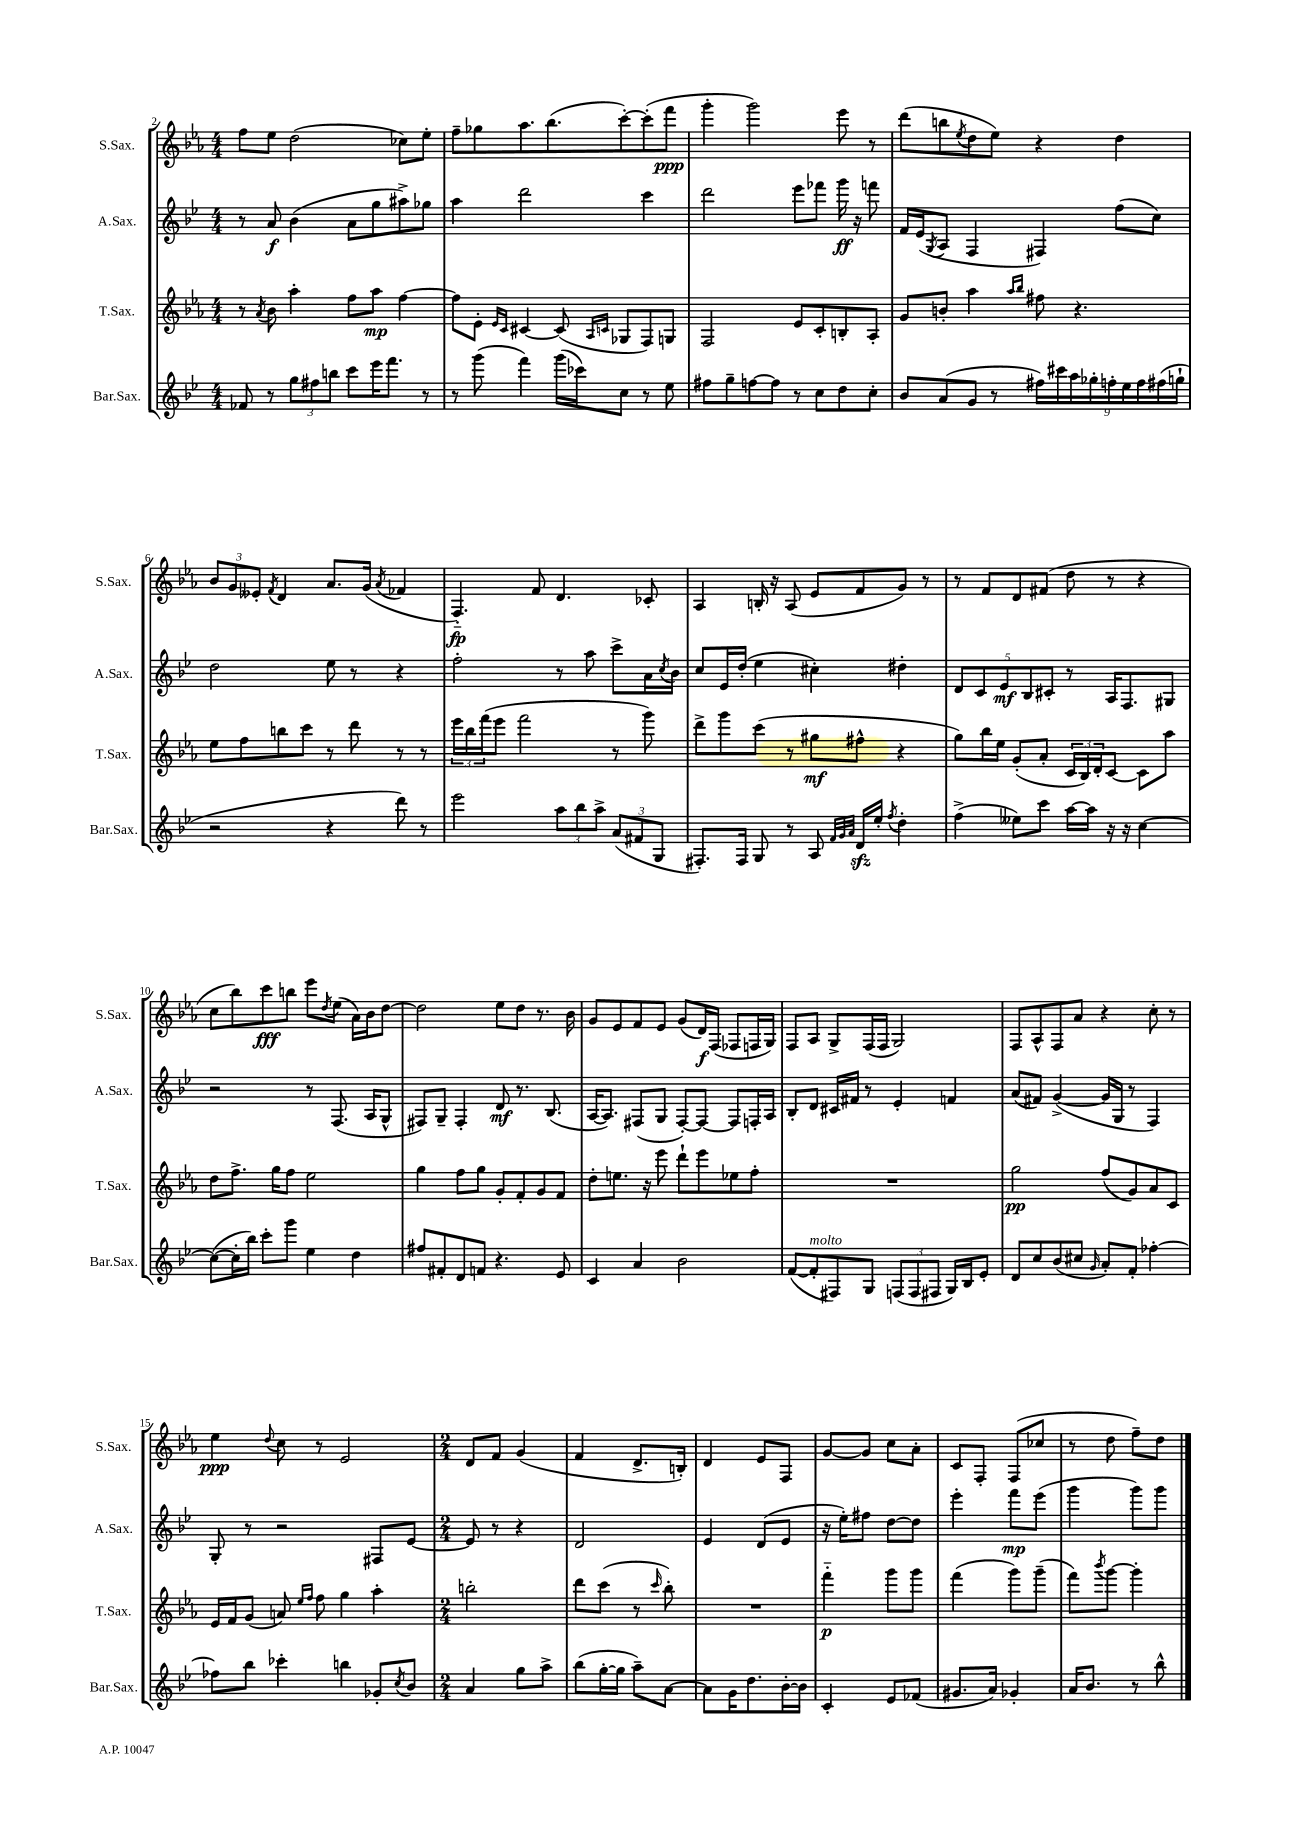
<<
\new StaffGroup <<
\new Staff = "s0" \with { instrumentName = "S.Sax." shortInstrumentName = "S.Sax." } {
    \clef treble \key ees \major \numericTimeSignature \time 4/4
    f''8 ees''8 d''2( ces''8) ees''8-. |
    f''8-- ges''8 aes''8. bes''8.( c'''8~-.) c'''8-.( f'''8\ppp |
    g'''4-. g'''2) ees'''8 r8 |
    d'''8( b''8 \acciaccatura { ees''8 } d''8 ees''8) r4 d''4 |
    \tuplet 3/2 { bes'8 g'8 eeses'8-. } \acciaccatura { f'8 } d'4 aes'8. g'16( \acciaccatura { aes'8 } fes'4 |
    f4.-_\fp) f'8 d'4. ces'8-. |
    aes4 b16-. r16 aes8( ees'8 f'8 g'8) r8 |
    r8 f'8 d'8 fis'8( d''8 r8 r4 |
    c''8 bes''8) c'''8\fff b''8 ees'''8 \acciaccatura { d''8 } ees''8( aes'16) bes'16 d''8~ |
    d''2 ees''8 d''8 r8. bes'16 |
    g'8 ees'8 f'8 ees'8 g'8( d'16\f) f16( fes8 f16 g16) |
    f8 aes8 g8-> f16( f16 g2) |
    f8 aes8-^ f8 aes'8 r4 c''8-. r8 |
    ees''4\ppp \appoggiatura { d''8 } c''8 r8 ees'2 |
    \numericTimeSignature \time 2/4 d'8 f'8 g'4( |
    f'4 d'8.-> b16-.) |
    d'4 ees'8 f8 |
    g'8~ g'8 c''8 aes'8-. |
    c'8 f8-. f8( ces''8 |
    r8 d''8 f''8--) d''8 \bar "|." |
}
\new Staff = "s1" \with { instrumentName = "A.Sax." shortInstrumentName = "A.Sax." } {
    \clef treble \key bes \major \numericTimeSignature \time 4/4
    r8 a'8\f bes'4( a'8 g''8 ais''8->) ges''8 |
    a''4 d'''2 c'''4 |
    d'''2 ees'''8 fes'''8 g'''16\ff r16 f'''8 |
    f'16 ees'16( \acciaccatura { g8 } a8 f4 fis4) f''8( c''8) |
    d''2 ees''8 r8 r4 |
    f''2-. r8 a''8 c'''8-> a'16 \acciaccatura { c''8 } bes'16 |
    c''8 ees'16 d''16-.( ees''4 cis''4-.) dis''4-. |
    \tuplet 5/4 { d'8 c'8 ees'8\mf bes8 cis'8-. } r8 a16 f8. gis8 |
    r2 r8 f8.( a16 g8-^ |
    fis8) g8-- fis4-. d'8\mf r8. bes8.( |
    a16~ a8.) fis8( g8 fis8~-.) fis8~ fis8 f16-. a16 |
    bes8-. d'8 cis'16 fis'16 r8 ees'4-. f'4 |
    a'8( fis'8) g'4~->( g'16 g16 r8 f4) |
    g8-. r8 r2 fis8 ees'8~ |
    \numericTimeSignature \time 2/4 ees'8 r8 r4 |
    d'2 |
    ees'4 d'8( ees'8 |
    r16 ees''16-.) fis''8 d''8~ d''8 |
    ees'''4-. f'''8\mp ees'''8( |
    g'''4 g'''8) g'''8 \bar "|." |
}
\new Staff = "s2" \with { instrumentName = "T.Sax." shortInstrumentName = "T.Sax." } {
    \clef treble \key ees \major \numericTimeSignature \time 4/4
    r8 \acciaccatura { aes'8 } bes'8 aes''4-. f''8 aes''8\mp f''4~ |
    f''8 ees'8-. \grace { ees'16 c'16 } cis'4~ cis'8( \grace { aes16 c'16 } ges8 f8) g8 |
    f2 ees'8 c'8-. b8-. aes8-. |
    g'8 b'8-. aes''4 \grace { aes''16 bes''16 } fis''8 r4. |
    ees''8 f''8 b''8 c'''8 r8 d'''8 r8 r8 |
    \tuplet 3/2 { ees'''16 bes''16 f'''16( } ees'''8 f'''2 r8 g'''8) |
    d'''8-> g'''8 c'''8( r8 gis''8\mf fis''8-^ r4 |
    g''8) bes''16 ees''16 g'8-.( aes'8-. \tuplet 3/2 { c'16 bes16) d'16-. } c'8~ c'8 aes''8 |
    d''8 f''8.-> g''16 f''8 ees''2 |
    g''4 f''8 g''8 g'8-. f'8-. g'8 f'8 |
    d''8-. e''8. r16 ees'''8 d'''8-! ees'''8 ees''8 f''8-. |
    R1 |
    g''2\pp f''8( g'8) aes'8 c'8 |
    ees'16 f'16 g'8( a'8) \grace { ees''16 f''16 } f''8 g''4 aes''4-. |
    \numericTimeSignature \time 2/4 b''2-. |
    d'''8 c'''8( r8 \grace { c'''16 } bes''8-.) |
    R2 |
    f'''4-_\p g'''8 g'''8 |
    f'''4( g'''8) g'''8--( |
    f'''8) \acciaccatura { bes'''8 } g'''8~ g'''4-. \bar "|." |
}
\new Staff = "s3" \with { instrumentName = "Bar.Sax." shortInstrumentName = "Bar.Sax." } {
    \clef treble \key bes \major \numericTimeSignature \time 4/4
    fes'8 r8 \tuplet 3/2 { g''8 fis''8 b''8 } c'''8 ees'''16 f'''8. r8 |
    r8 g'''8( f'''4) g'''16( ces'''16) c''8 r8 ees''8 |
    fis''8 g''8-- f''8~ f''8 r8 c''8 d''8 c''8-. |
    bes'8 a'8( g'8 r8 \tuplet 9/8 { fis''16) cis'''16 a''16 ges''16-. f''16-. ees''16 f''16 fis''16( g''16-! } |
    r2 r4 d'''8) r8 |
    ees'''2 \tuplet 3/2 { a''8 bes''8 a''8-> } \tuplet 3/2 { a'8( fis'8 g8 } |
    fis8.-.) fis16 g8 r8 a8 \grace { f'32 g'32 a'32 } d'16\sfz ees''16-. \acciaccatura { f''8 } d''4-. |
    f''4->( eeses''8) c'''8 a''16~ a''16 r16 r16 c''4~ |
    c''8~( c''16-. bes''16) c'''8-. g'''8 ees''4 d''4 |
    fis''8 fis'8-. d'8 f'8 r4. ees'8 |
    c'4 a'4 bes'2 |
    f'8~( f'8-.^\markup { \italic "molto" } fis8) g8 \tuplet 3/2 { f8( f8 fis8 } g16) bes16 ees'8-. |
    d'8 c''8 bes'8( cis''8 \grace { g'16 } a'8-.) f'8-. fes''4~-. |
    fes''8 bes''8 ces'''4-. b''4 ges'8-. \acciaccatura { c''8 } bes'8 |
    \numericTimeSignature \time 2/4 a'4 g''8 a''8-> |
    bes''8( g''16~-. g''16 a''8--) a'8~ |
    a'8 g'16 d''8. bes'16~-. bes'16 |
    c'4-. ees'8 fes'8( |
    gis'8. a'16) ges'4-. |
    a'16 bes'8. r8 bes''8-^ \bar "|." |
}
>>
>>
\layout { \context { \Score currentBarNumber = #2 } }
